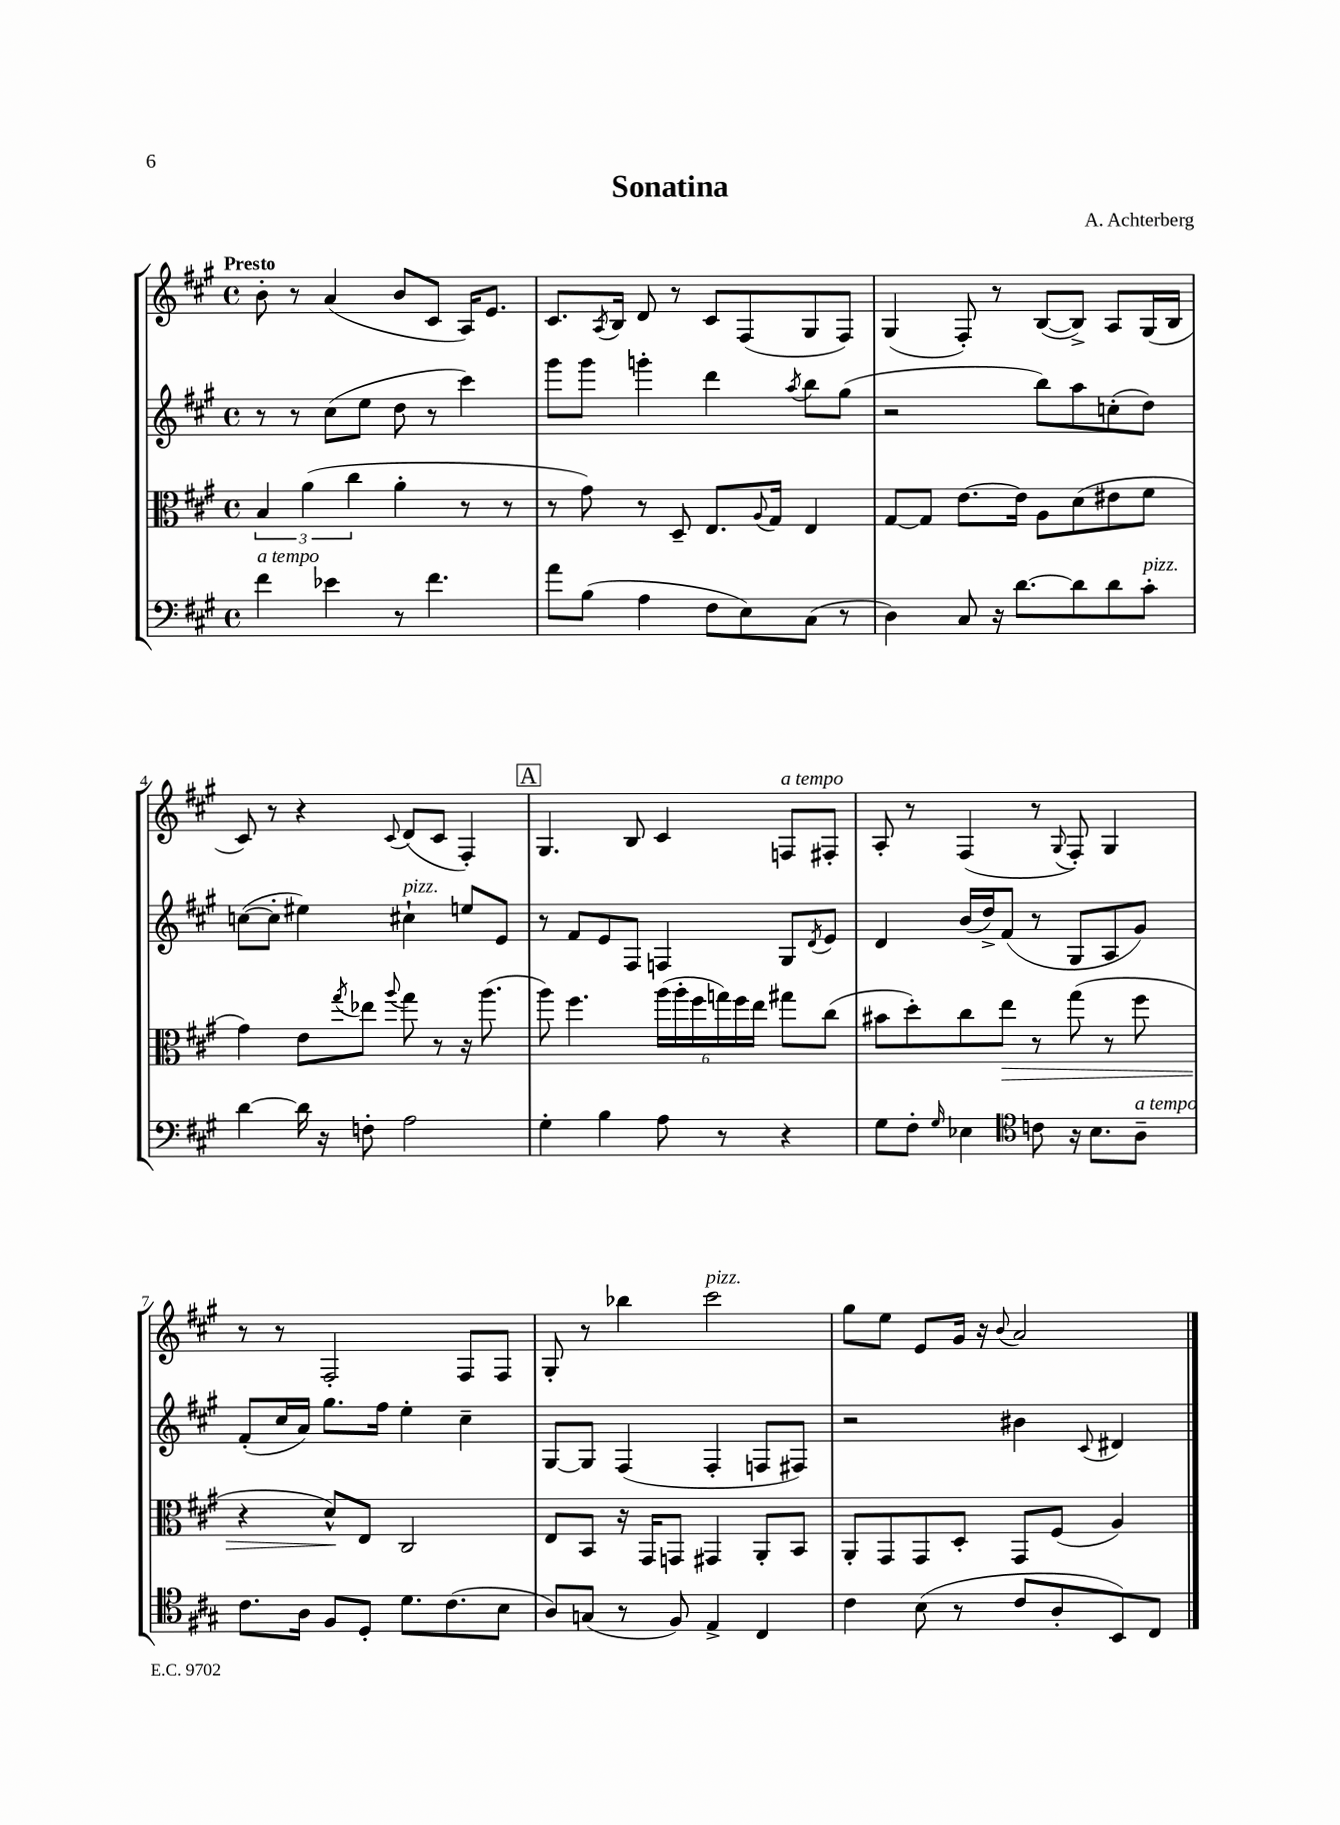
\header { title = "Sonatina" composer = "A. Achterberg" }
<<
\new StaffGroup <<
\new Staff = "s0" {
    \clef treble \key a \major \defaultTimeSignature \time 4/4 \tempo "Presto"
    b'8-. r8 a'4( b'8 cis'8 a16) e'8. |
    cis'8. \acciaccatura { a8 } b16 d'8 r8 cis'8 fis8( gis8 fis8) |
    gis4( fis8-.) r8 b8~( b8->) a8 gis16( b16 |
    cis'8) r8 r4 \appoggiatura { cis'8 } d'8( cis'8 fis4-.) |
    \mark \markup { \box "A" } gis4. b8 cis'4 f8^\markup { \italic "a tempo" } fis8-. |
    a8-. r8 fis4( r8 \appoggiatura { gis8 } fis8-.) gis4 |
    r8 r8 fis2-. fis8 fis8 |
    gis8-. r8 bes''4 cis'''2^\markup { \italic "pizz." } |
    gis''8 e''8 e'8 gis'16 r16 \appoggiatura { b'8 } a'2 \bar "|." |
}
\new Staff = "s1" {
    \clef treble \key a \major \defaultTimeSignature \time 4/4
    r8 r8 cis''8( e''8 d''8 r8 cis'''4) |
    gis'''8 gis'''8 g'''4-. d'''4 \acciaccatura { a''8 } b''8 gis''8( |
    r2 b''8) a''8 c''8-.( d''8) |
    c''8~( c''8-. eis''4) cis''4-!^\markup { \italic "pizz." } e''8 e'8 |
    \mark \markup { \box "A" } r8 fis'8 e'8 fis8 f4 gis8 \acciaccatura { d'8 } e'8 |
    d'4 b'16( d''16->) fis'8( r8 gis8 a8 gis'8) |
    fis'8-.( cis''16 a'16) gis''8. fis''16 e''4-. cis''4-- |
    gis8~ gis8 fis4( fis4-. f8 fis8) |
    r2 bis'4 \appoggiatura { cis'8 } dis'4 \bar "|." |
}
\new Staff = "s2" {
    \clef alto \key a \major \defaultTimeSignature \time 4/4
    \tuplet 3/2 { b4 a'4( cis''4 } a'4-. r8 r8 |
    r8 gis'8) r8 d8-- e8. \appoggiatura { a8 } gis16 e4 |
    gis8~ gis8 e'8.~ e'16 a8 d'8( eis'8 fis'8 |
    gis'4) e'8 \acciaccatura { gis''8 } ees''8 \appoggiatura { a''8 } gis''8 r8 r16 a''8.( |
    \mark \markup { \box "A" } a''8) fis''4. \tuplet 6/4 { a''16( a''16-. fis''16 g''16) fis''16 e''16 } gis''8 cis''8( |
    bis'8 d''8-.) cis''8 e''8\> r8 gis''8( r8 fis''8 |
    r4 d'8-^\!) e8 cis2 |
    e8 b,8 r16 gis,16 g,8 gis,4 a,8-. b,8 |
    a,8-. gis,8 gis,8 d8-. gis,8 fis8( a4) \bar "|." |
}
\new Staff = "s3" {
    \clef bass \key a \major \defaultTimeSignature \time 4/4
    fis'4^\markup { \italic "a tempo" } ees'4 r8 fis'4. |
    a'8 b8( a4 fis8 e8) cis8( r8 |
    d4) cis8 r16 d'8.~ d'8 d'8 cis'8-.^\markup { \italic "pizz." } |
    d'4~ d'16 r16 f8-. a2 |
    \mark \markup { \box "A" } gis4-. b4 a8 r8 r4 |
    gis8 fis8-. \grace { gis16 } ees4 \clef tenor c'8 r16 b8. a8--^\markup { \italic "a tempo" } |
    cis'8. a16 fis8 d8-. d'8. cis'8.( b8 |
    a8) g8( r8 fis8) e4-> cis4 |
    cis'4 b8( r8 cis'8 a8-. b,8) cis8 \bar "|." |
}
>>
>>
